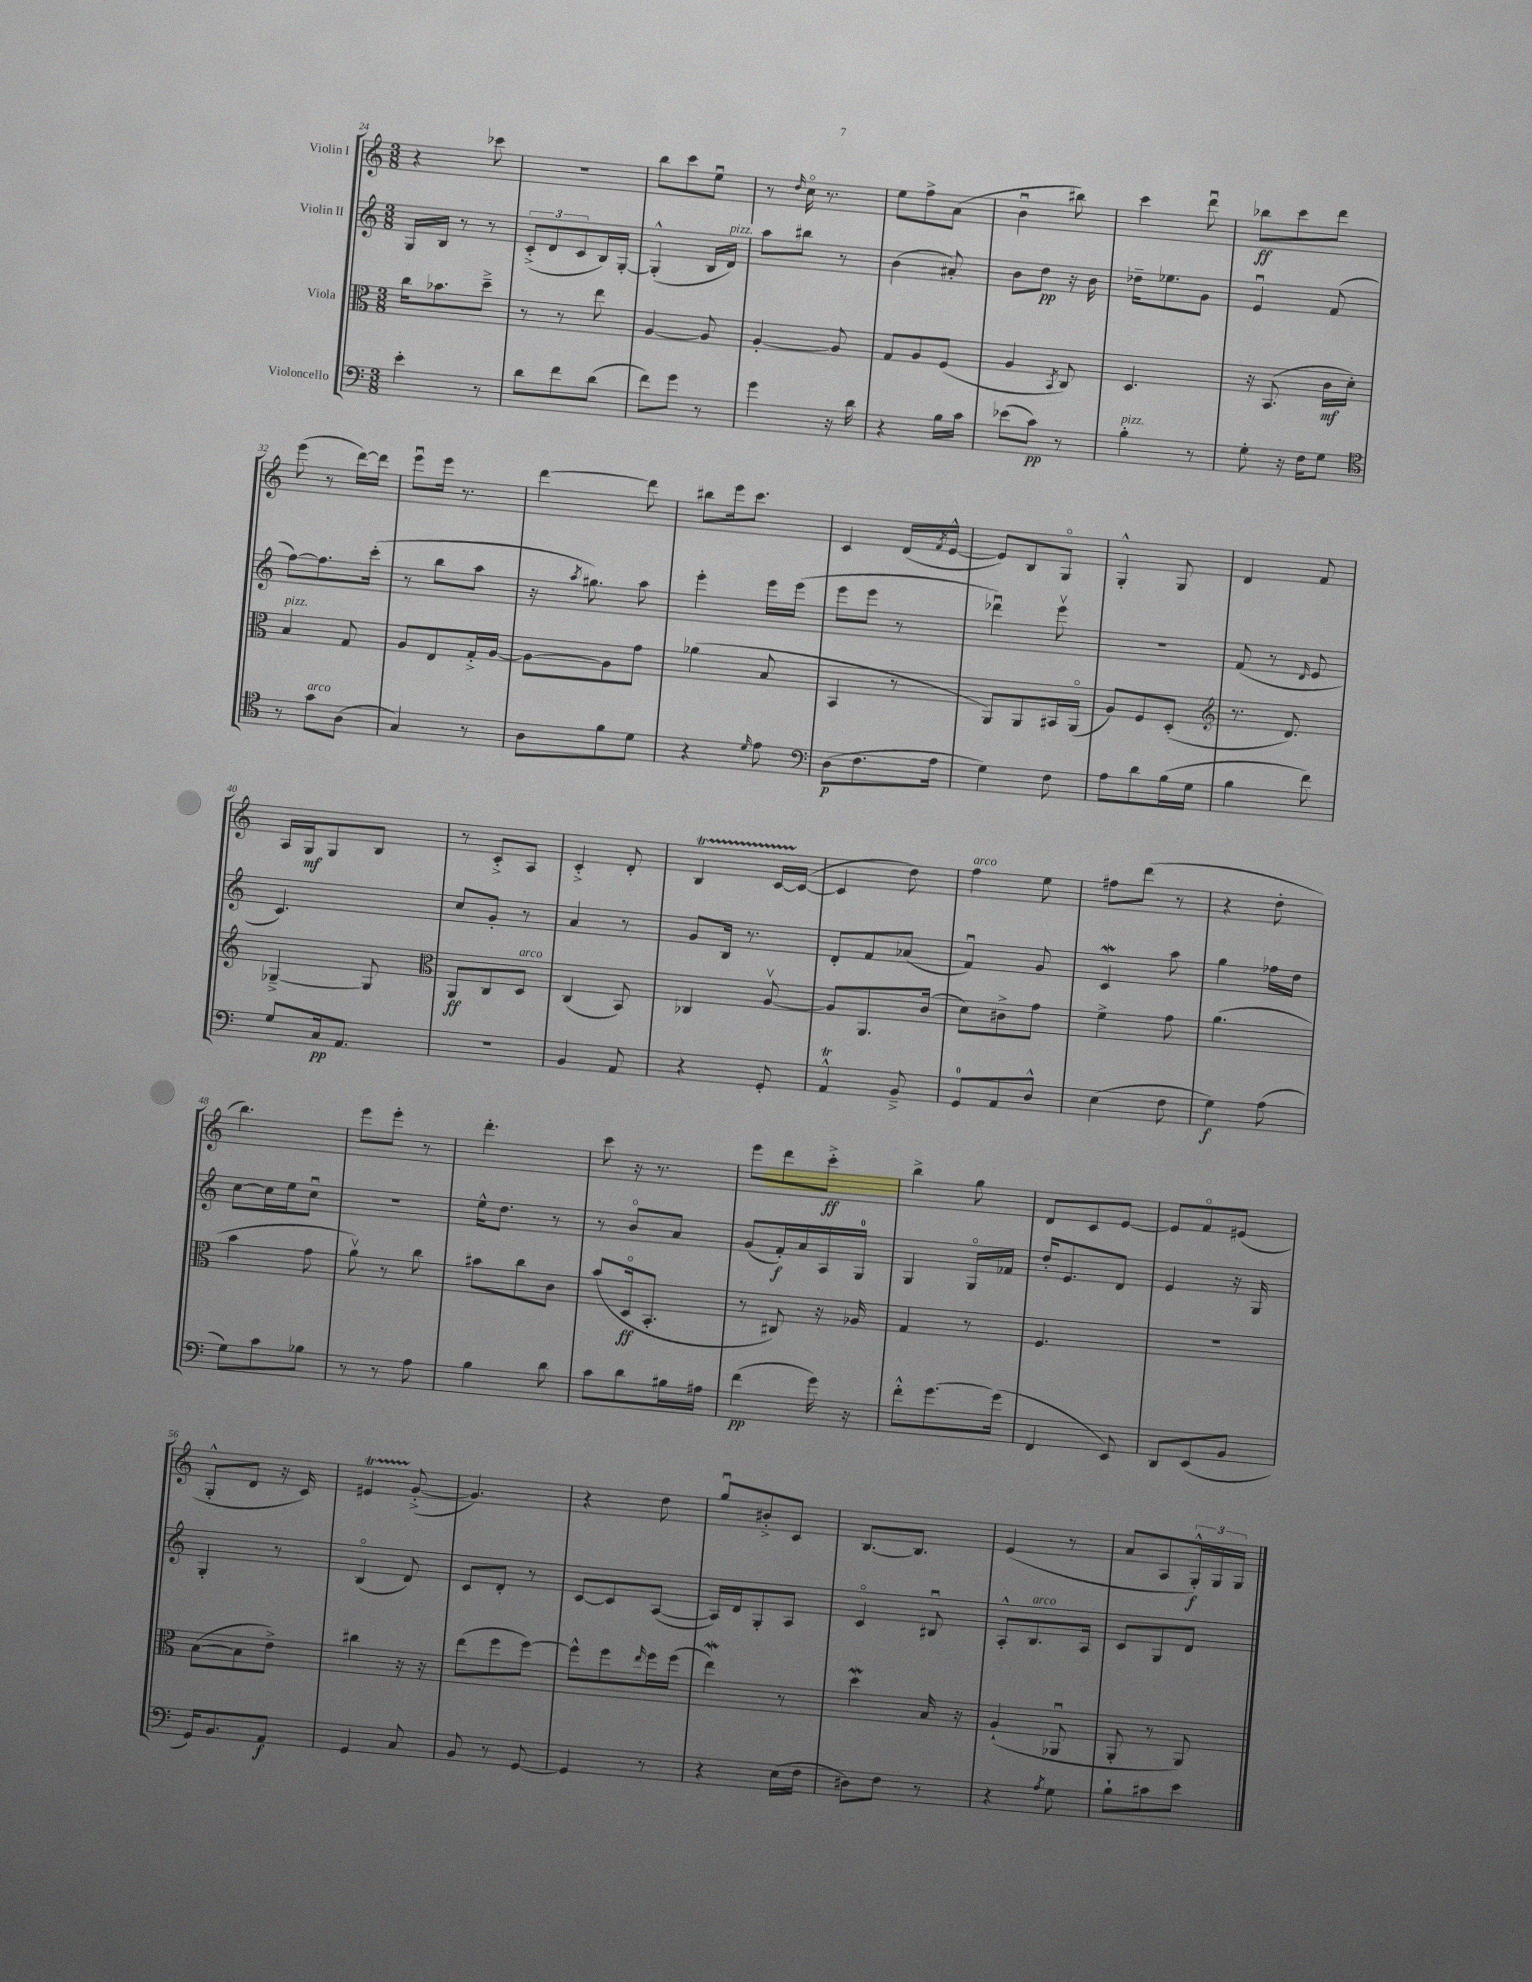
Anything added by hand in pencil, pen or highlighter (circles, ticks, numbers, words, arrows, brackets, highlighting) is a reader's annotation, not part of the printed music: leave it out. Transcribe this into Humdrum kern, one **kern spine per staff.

**kern	**kern	**kern	**kern
*staff4	*staff3	*staff2	*staff1
*clefF4	*clefC3	*clefG2	*clefG2
*k[]	*k[]	*k[]	*k[]
*M3/8	*M3/8	*M3/8	*M3/8
4e'\	16cc\LK	16G/LL	4r
.	8.b-\	16B/JJ	.
.	.	8r	.
8r	8dd~^\J	8r	8ccc-\
=	=	=	=
8d\L	8r	(12c'^/L	4.r
.	.	12d/	.
8f\	8r	.	.
.	.	12c/	.
(8d\J	8ee\	16B/L)	.
.	.	[16G'/JJ	.
=	=	=	=
8f\L)	[4A/	(4G'^^/]	8bb\L
8g\J	.	.	8ccc\
8r	8A/]	16B/LL	8eeu\J
.	.	16d/JJ)	.
=	=	=	=
4g\	[4A'/	8aa\L	8r
.	.	.	16qqdd/
.	.	8bb#\J	16cco\
.	.	.	8.r
16r	8A/]	8r	.
16d\	.	.	.
=	=	=	=
4r	8G/L	(4b\	8ee\L
.	8A/	.	8ff^\
16B\LL	(8F/J	8a#'/)	(8a\J
16c\JJ	.	.	.
=	=	=	=
(8e-\L	4A/	8b\L	4bu\
8c\J)	.	8dd\J	.
.	8qBB/	.	.
8r	8C/)	16r	8bb#\)
.	.	16b\	.
=	=	=	=
4B'\	4.D/	16dd-~\LK	4ccc\
.	.	8.ee-\	.
8r	.	8g\J	8dddu\
=	=	=	=
8G'\	16r	4eu/	8bb-\L
.	(8.BB/	.	.
16r	.	.	8ccc\
16F\LK	.	.	.
8G\J	16c\LL	(8f/	8ddd\J
.	16d'\JJ)	.	.
=	=	=	=
*clefC4	*	*	*
8r	4B/	[8ff\L)	(8eee\
8g\L	.	8.ff\]	8r
(8A\J	8G/	.	[16ddd\LL)
.	.	(16ccc'\Jk	16ddd\]JJ
=	=	=	=
4G/)	8A/L	8r	8eeeu\L
.	8E/	8bb\L	16eee\Jk
.	.	.	8.r
8r	16G'^/L	8aa\J	.
.	[16A/JJ	.	.
=	=	=	=
8A\L	8A\_L	16r	[4ddd\
.	.	8qaa/	.
.	.	8.gg#\)	.
8f\	8A\]	.	.
8d\J	8g\J	8aa\	8ddd\]
=	=	=	=
4r	(4a-\	4eee'\	8bb#\L
.	.	.	16eee\k
.	.	.	8.ccc\J
16qqd/	.	.	.
8e\	8B/	16eee\LL	.
.	.	(16eee\JJ	.
=	=	=	=
*clefF4	*	*	*
(8D\L	4BB/	8eee\L	4c/
8.F\	.	8eee\J	.
.	8r	8r	(16d/LL
.	.	.	8qf/
16A\Jk	.	.	[16e^^/JJ
=	=	=	=
4G\)	8AA/L)	4ddd-u\)	8e/]L)
.	8AA/	.	8B/
8F\	16BB#/L	8eeev\	8Go/J
.	(16AAo/JJ	.	.
=	=	=	=
8A\L	8A/L)	4.r	4G'^^/
8d\	8F/	.	.
(16B\L	(8D'/J	.	8G/
16G\JJ	.	.	.
=	=	=	=
*	*clefG2	*	*
4B\	8.r	(8f/	4d/
.	.	8r	.
.	8.d/)	.	.
.	.	16qqd/	.
8f\)	.	8e/	8f/
=	=	=	=
8G/L	[4G-~^/	4.c/)	16A/LL
.	.	.	16G/J
16C/k	.	.	8G/
8.AA/J	.	.	.
.	8G-/]	.	8B/J
=	=	=	=
*	*clefC3	*	*
4.r	8AA/L	8cc/L	8r
.	8C/	8g'/J	8c'^/L
.	8D/J	8r	8A/J
=	=	=	=
4BB/	(4C/	4a/	4c'^/
8AA/	8BB/)	8r	8d'/
=	=	=	=
4r	4C-/	8g/L	4B/
.	.	16B/Jk	.
.	.	8.r	.
8GG'/	[8Av/	.	[16c/LL
.	.	.	(16c/_JJ
=	=	=	=
4AA^^/	8A/]L	8d'/L	4c/]
.	8.AA/	8f/	.
8BB~^/	.	(8a-/J	8dd\)
.	(16c/Jk	.	.
=	=	=	=
8GG/L	8d\L)	4fu/)	4ff\
8AA/	8c#^\	.	.
8D^^/J	8g\J	8g/	8ee\
=	=	=	=
(4E\	4f^\	4c/	8ff#\L
.	.	.	(8ddd\J
8F\	8g\	8aa\	8r
=	=	=	=
4G\)	(4.a\	4gg\	4r
(8A\	.	16ff-\LL	8dd'\
.	.	16dd\JJ	.
=	=	=	=
8G\L)	4b\	[8cc\L	4.bb\)
8c\	.	16cc\]L	.
.	.	16ee\J	.
8B-\J	8g\	8ccu\J	.
=	=	=	=
8r	8av\)	4.r	8eee\L
8r	8r	.	8eee'\J
8A\	8cc\	.	8r
=	=	=	=
4B\	8b#\L	16ee^^\LK	4.ddd'\
.	.	8.dd\J	.
.	8cc\	.	.
8d\	8c\J	8r	.
=	=	=	=
8c\L	(8b/L	8r	8ccc\
8d\	16Do/k	8bo/L	16r
.	8.BB'/J	.	8.r
16B#\L	.	8a/J	.
16A#\JJ	.	.	.
=	=	=	=
(4f\	8r	(8g/L	8eee\L
.	8C#/)	16f'/L)	8ddd\
.	.	16a/	.
16g\)	16r	16A/	8ccc'^\J
16r	16A-/	16G/JJ	.
=	=	=	=
8f'^^\L	4G/	4G/	4bb^\
[8.g\	.	.	.
.	8r	16Go/LL	8gg\
(16g\]Jk	.	16f-/JJ	.
=	=	=	=
4FF/	4.F/	16dd'/LK	8d/L
.	.	8.e/	.
.	.	.	8c/
8EE/)	.	8d/J	[8e/J
=	=	=	=
8DD/L	4.r	4e/	8e/]L
(8EE/	.	.	8fo/
8BB/J	.	16r	(8e#/J
.	.	16G/	.
=	=	=	=
16GG/LK)	([8B\L	4G'/	8G'^^/L
8.BB/	.	.	.
.	8B\]	.	8d/J
8AA/J	8e^\J)	8r	16r
.	.	.	16c/)
=	=	=	=
4GG/	4cc#\	(4Bo/	4e#/
8C/	16r	8d/)	([8g'^/
.	16r	.	.
=	=	=	=
8BB/	(8ee\L	8c/L	4.g/])
8r	8ff\	8d'/J	.
[8GG/	[8ff\J)	8r	.
=	=	=	=
4GG/]	8ff^^\]L	[8c/L	4r
.	8ff\	8c/]	.
.	16qqee/	.	.
8r	16ff\L	([8A/J	8dd\
.	(16ff\JJ	.	.
=	=	=	=
4r	4ee\)	16A/]LL)	8ggu/L
.	.	16d/J	.
.	.	8G'/	8b#'^/
(16E\LL	8r	8A/J	8c/J
16F\JJ	.	.	.
=	=	=	=
8D#\L)	4dd\	4co/	[8.B/L
8F\J	.	.	.
.	.	.	8.B/]J
8r	16B/	8B#u/	.
.	16r	.	.
=	=	=	=
4r	(4A`/	8A'^^/L	(4e/
.	.	8.B/	.
8qA/	.	.	.
8G\	8AA-u/	.	8r
.	.	16A/Jk	.
=	=	=	=
8B`\L	8AA'/	8c/L	8a/L
8c#\	8r	8G/	8A/
8e\J	8AA/)	8d/J	24G'^^/L)
.	.	.	24G/
.	.	.	24G/JJ
==	==	==	==
*-	*-	*-	*-
